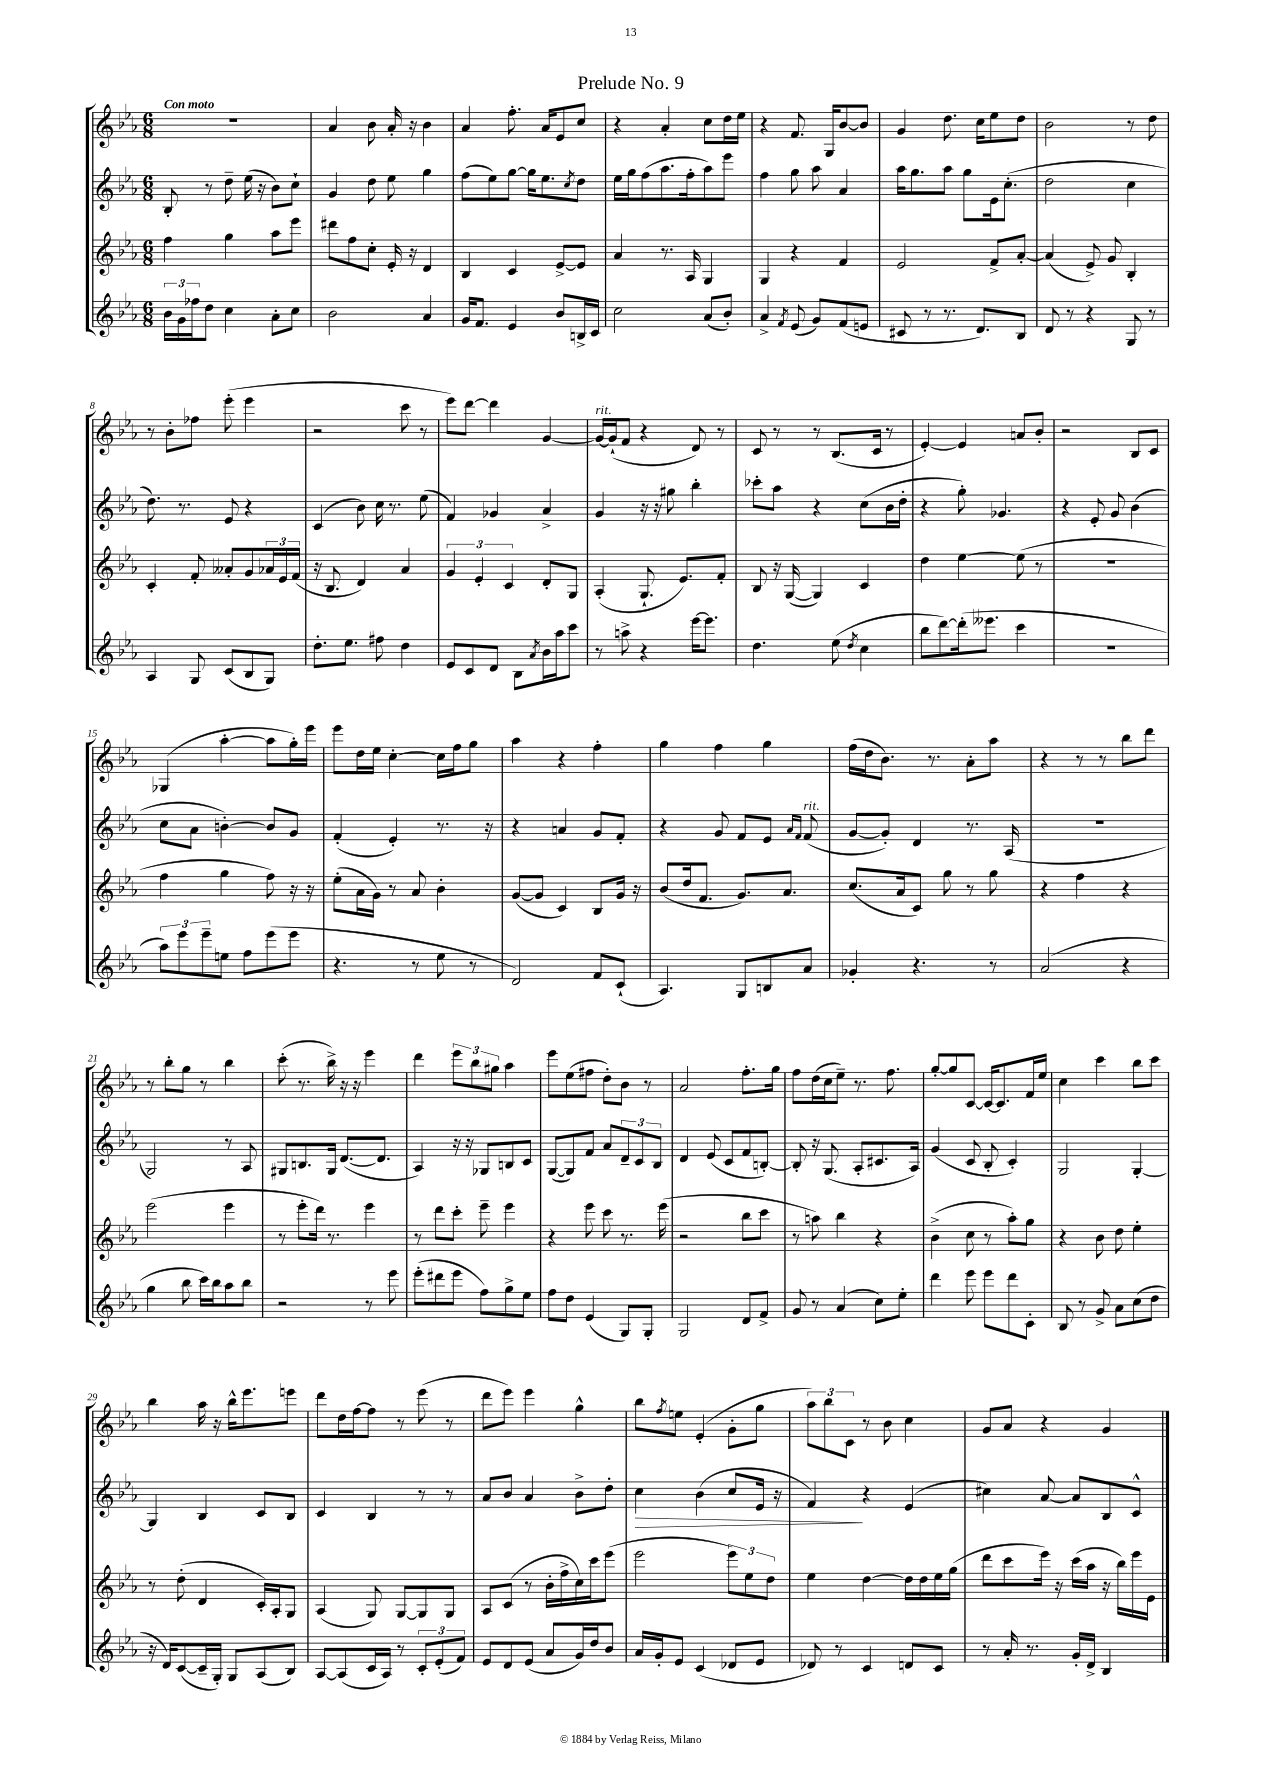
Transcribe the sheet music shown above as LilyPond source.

\header { title = "Prelude No. 9" }
<<
\new StaffGroup <<
\new Staff = "s0" {
    \clef treble \key ees \major \numericTimeSignature \time 6/8 \tempo "Con moto"
    R2. |
    aes'4 bes'8 aes'16-. r16 bes'4 |
    aes'4 f''8.-. aes'16 ees'8 c''8 |
    r4 aes'4-. c''8 d''16 ees''16 |
    r4 f'8. g16 bes'8~ bes'8 |
    g'4 d''8. c''16 ees''8 d''8 |
    bes'2 r8 d''8 |
    r8 bes'8-. fes''8 ees'''8-.( ees'''4 |
    r2 c'''8 r8 |
    ees'''8) d'''8~ d'''4 g'4~ |
    g'16~^\markup { \italic "rit." } g'16-!( f'8 r4 d'8) r8 |
    c'8 r8 r8 bes8.( c'16 r8 |
    ees'4~-.) ees'4 a'8 bes'8-. |
    r2 bes8 c'8 |
    ges4( aes''4~-. aes''8 g''16-.) ees'''16 |
    ees'''8 d''16 ees''16 c''4~-. c''16 f''16 g''8 |
    aes''4 r4 f''4-. |
    g''4 f''4 g''4 |
    f''16( d''16 bes'8.) r8. aes'8-. aes''8 |
    r4 r8 r8 bes''8 d'''8 |
    r8 bes''8-. g''8 r8 bes''4 |
    c'''8-.( r8. bes''16->) r16 r16 ees'''4 |
    d'''4 \tuplet 3/2 { ees'''8 bes''8 gis''8 } aes''4 |
    ees'''8 ees''8( fis''8 d''8-.) bes'8 r8 |
    aes'2 f''8.-. g''16 |
    f''8 d''16( c''16 ees''8--) r8. f''8. |
    g''8~-. g''8 c'8~ c'16~ c'8. f'16 ees''16 |
    c''4 c'''4 bes''8 c'''8 |
    bes''4 aes''16 r16 bes''16-^ ees'''8. e'''8 |
    d'''8 d''16 f''16~ f''8 r8 ees'''8( r8 |
    d'''8 ees'''8) ees'''4 g''4-^ |
    bes''8 \acciaccatura { f''8 } e''8 ees'4-.( g'8-. g''8 |
    \tuplet 3/2 { aes''8) bes''8 c'8 } r8 bes'8 c''4 |
    g'8 aes'8 r4 g'4 \bar "|." |
}
\new Staff = "s1" {
    \clef treble \key ees \major \numericTimeSignature \time 6/8
    bes8-. r8 d''8-- ees''16( r16 bes'8) c''8-! |
    g'4 d''8 ees''8 g''4 |
    f''8( ees''8) g''8~ g''16 ees''8. \acciaccatura { c''8 } d''8 |
    ees''16 g''16 f''8( aes''8. f''16-. aes''8) ees'''8 |
    f''4 g''8 aes''8 aes'4 |
    aes''16 g''8. aes''8 g''8 ees'16 c''8.-.( |
    d''2 c''4 |
    d''8.) r8. ees'8 r4 |
    c'4( bes'8) c''16 r8. ees''8( |
    f'4) ges'4 aes'4-> |
    g'4 r16 r16 gis''8 bes''4-. |
    ces'''8-. aes''8 r4 c''8( bes'16 d''16-. |
    r4 g''8-.) ges'4. |
    r4 ees'8-. g'8 bes'4( |
    c''8 aes'8 b'4~-.) b'8 g'8 |
    f'4-.( ees'4-.) r8. r16 |
    r4 a'4 g'8 f'8-. |
    r4 g'8 f'8 ees'8 \grace { aes'16 f'16 } f'8^\markup { \italic "rit." }( |
    g'8~ g'8-.) d'4 r8. aes16( |
    R2. |
    g2) r8 aes8 |
    gis8 b8. gis16 d'8.~( d'8. |
    aes4) r16 r16 ges8 b8 c'8 |
    g8~( g8) f'8 aes'8 \tuplet 3/2 { d'8-- c'8 bes8 } |
    d'4 ees'8( c'8 f'8 b8~-.) |
    b8-. r16 g8.( aes8-. cis'8. aes16) |
    g'4( c'8 bes8-. c'4-.) |
    g2 g4~-. |
    g4 bes4 c'8 bes8 |
    c'4 bes4 r8 r8 |
    aes'8 bes'8 aes'4 bes'8-> d''8-. |
    c''4\> bes'4( c''8 ees'16 r16 |
    f'4\!) r4 ees'4( |
    cis''4) aes'8~ aes'8 bes8 c'8-^ \bar "|." |
}
\new Staff = "s2" {
    \clef treble \key ees \major \numericTimeSignature \time 6/8
    f''4 g''4 aes''8 ees'''8 |
    dis'''8 f''8 c''8-. ees'16-. r16 d'4 |
    bes4 c'4 ees'8~-> ees'8 |
    aes'4 r8. aes16 g4 |
    g4 r4 f'4 |
    ees'2 f'8-> aes'8~-. |
    aes'4( ees'8->) g'8 bes4-. |
    c'4-. f'8-. aeses'8-. g'8 \tuplet 3/2 { aes'16 ees'16 f'16( } |
    r16 bes8. d'4) aes'4 |
    \tuplet 3/2 { g'4 ees'4-. c'4 } d'8-. g8 |
    aes4-.( g8.-! ees'8.) f'8-. |
    bes8 r16 g16~( g4) c'4 |
    d''4 ees''4~ ees''8( r8 |
    R2. |
    f''4 g''4 f''8) r16 r16 |
    ees''8-.( aes'16 g'16) r8 aes'8 bes'4-. |
    g'8~( g'8 c'4) bes8 g'16 r16 |
    bes'8( d''16 f'8. g'8.) aes'8. |
    c''8.( aes'16 c'8) g''8 r8 g''8 |
    r4 f''4 r4 |
    ees'''2( ees'''4 |
    r8 ees'''8-. d'''16) r8. ees'''4 |
    r8 d'''8 c'''8-. ees'''8-- ees'''4 |
    r4 ees'''8 c'''8 r8. ees'''16( |
    r2 bes''8 c'''8 |
    r8 a''8) bes''4 r4 |
    bes'4->( c''8 r8 aes''8-.) g''8 |
    r4 bes'8 d''8 ees''4-. |
    r8 d''8-.( d'4 c'16-.) aes16-. g8 |
    aes4( g8) g8~ g8 g8 |
    aes8 c'8( r8 bes'16-. f''16-> c''16) c'''16 ees'''8( |
    ees'''2 \tuplet 3/2 { ees'''8) ees''8 d''8 } |
    ees''4 d''4~ d''16 d''16 ees''16 g''16( |
    d'''8 c'''8 ees'''16) r16 c'''16( aes''16 r16 bes''16) ees'''16 ees'16 \bar "|." |
}
\new Staff = "s3" {
    \clef treble \key ees \major \numericTimeSignature \time 6/8
    \tuplet 3/2 { bes'16 g'16 fes''16 } d''8 c''4 aes'8-. c''8 |
    bes'2 aes'4 |
    g'16 f'8. ees'4 bes'8 b16-> c'16 |
    c''2 aes'8( bes'8-.) |
    aes'4-> \acciaccatura { f'8 } ees'8( g'8) f'8( e'8 |
    cis'8 r8 r8. d'8.) bes8 |
    d'8 r8 r4 g8 r8 |
    aes4 g8 c'8( bes8 g8) |
    d''8.-. ees''8. fis''8 d''4 |
    ees'8 c'8 d'8 bes8 \acciaccatura { aes'8 } bes'16 aes''16 c'''8 |
    r8 a''8-> r4 ees'''16~ ees'''8. |
    d''4. ees''8( \acciaccatura { d''8 } c''4 |
    bes''8 d'''8~) d'''16-.( eeses'''8. c'''4 |
    R2. |
    \tuplet 3/2 { aes''8) ees'''8 ees'''8-- } e''8 f''8 ees'''8( ees'''8 |
    r4. r8 ees''8 r8 |
    d'2) f'8 c'8-!( |
    aes4.) g8 b8 aes'8 |
    ges'4-. r4. r8 |
    aes'2( r4 |
    g''4 bes''8 c'''16) bes''16 aes''8 bes''8 |
    r2 r8 ees'''8 |
    ees'''8-.( dis'''8 ees'''8 f''8) g''8-> ees''8 |
    f''8 d''8 ees'4( g8) g8-. |
    g2 d'8 f'8-> |
    g'8 r8 aes'4( c''8) ees''8-. |
    d'''4 ees'''8 ees'''8 d'''8 c'8-. |
    bes8 r8 g'8-> aes'8 c''8( d''8 |
    r16 d'16) c'8~( c'16-- g16-.) g8 aes8( bes8) |
    aes8~ aes8( c'16 aes16) r8 \tuplet 3/2 { c'8-. ees'8-.( f'8) } |
    ees'8 d'8 ees'8( aes'8 g'16) d''16 bes'8 |
    aes'16 g'16-. ees'8 c'4( des'8 ees'8 |
    des'8) r8 c'4 d'8 c'8 |
    r8 aes'16-. r8. g'16-. d'16-> bes4 \bar "|." |
}
>>
>>
